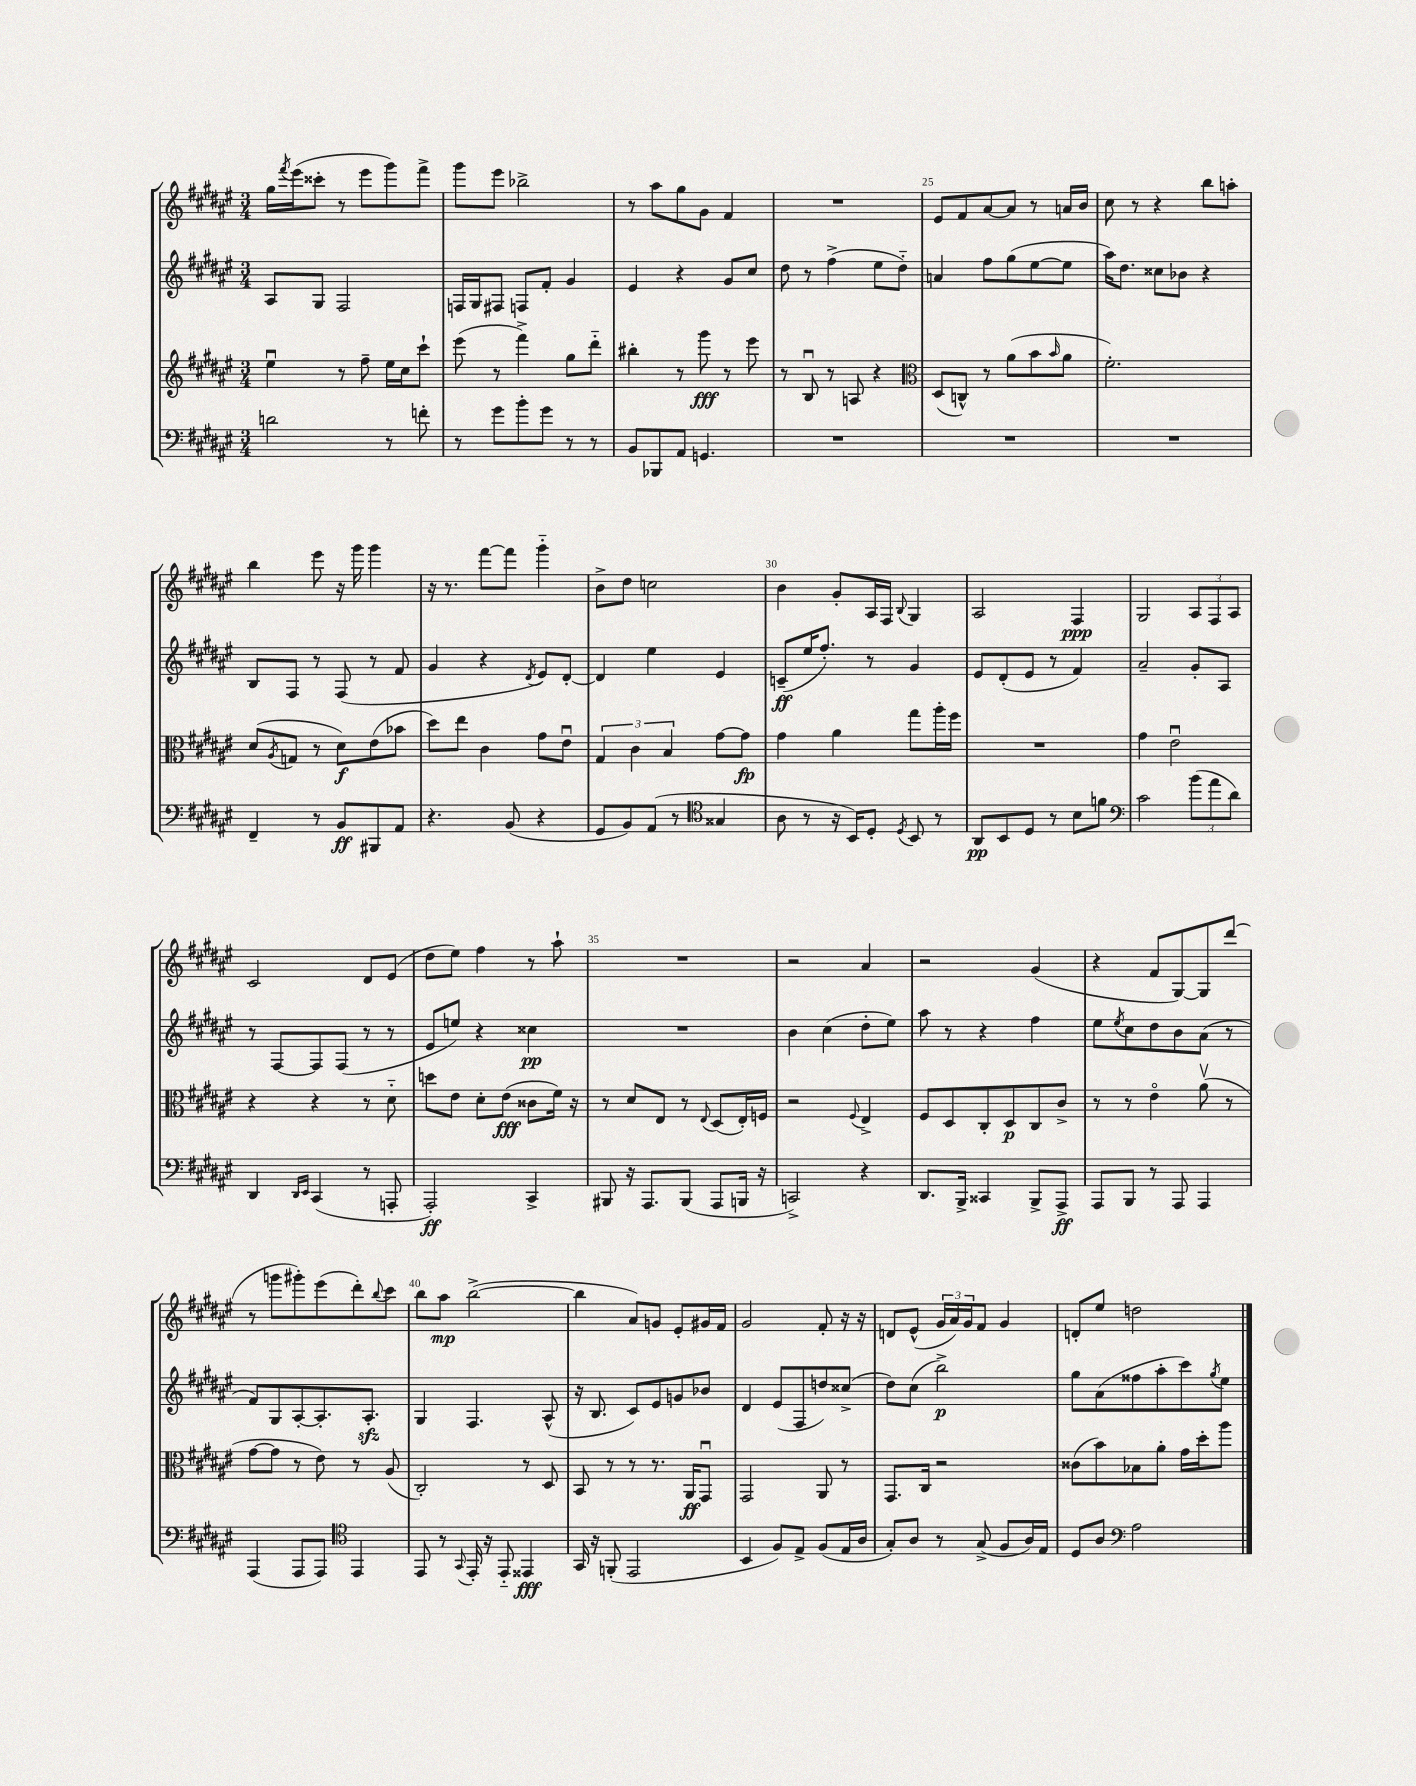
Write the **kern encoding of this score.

**kern	**kern	**kern	**kern
*staff4	*staff3	*staff2	*staff1
*clefF4	*clefG2	*clefG2	*clefG2
*k[f#c#g#d#a#e#]	*k[f#c#g#d#a#e#]	*k[f#c#g#d#a#e#]	*k[f#c#g#d#a#e#]
*M3/4	*M3/4	*M3/4	*M3/4
2d	4ee#u	8A#	16gg#
.	.	.	8qfff#
.	.	.	(16eee#
.	.	8G#	8ccc##'
.	8r	2F#	8r
.	8ff#~	.	8eee#
8r	16ee#	.	8ggg#)
.	16cc#	.	.
8f'	8ccc#`	.	8fff#^
=	=	=	=
8r	(8eee#	16F	8ggg#
.	.	16G#	.
8g#	8r	8F#	8eee#
8b'	4fff#^)	8F	2bb-^
8g#	.	8f#'	.
8r	8gg#	4g#	.
8r	8ddd#'~	.	.
=	=	=	=
8BB	4bb#'	4e#	8r
8BBB-	.	.	8aa#
8AA#	8r	4r	8gg#
4.GG	8ggg#	.	8g#
.	8r	8g#	4f#
.	8eee#	8cc#	.
=	=	=	=
2.r	8r	8dd#	2.r
.	8Bu	8r	.
.	8r	(4ff#^	.
.	8A	.	.
.	4r	8ee#	.
.	.	8dd#'~)	.
=	=	=	=
*	*clefC3	*	*
2.r	(8D#	4a	8e#
.	8C^^)	.	8f#
.	8r	8ff#	[8a#
.	(8a#	(8gg#	8a#]
.	8b	[8ee#	8r
.	16qqb	.	.
.	8a#	8ee#]	16a
.	.	.	16b
=	=	=	=
2.r	2.f#')	16aa#)	8cc#
.	.	8.dd#	.
.	.	.	8r
.	.	8cc##	4r
.	.	8b-	.
.	.	4r	8bb
.	.	.	8aa'
=	=	=	=
4FF#~	(8d#	8B	4bb
.	8qA#	.	.
.	8G	8F#	.
8r	8r	8r	8eee#
8BB	8d#)	(8F#	16r
.	.	.	16ggg#
8BBB#	(8e#	8r	4ggg#
8AA#	8b-	8f#	.
=	=	=	=
4.r	8dd#)	4g#	16r
.	.	.	8.r
.	8ee#	.	.
.	4c#	4r	[8fff#
(8BB	.	.	8fff#]
.	.	8qd#	.
4r	8g#	8e#)	4ggg#'~
.	8e#u	[8d#'	.
=	=	=	=
8GG#	6G#	4d#]	8b^
8BB)	.	.	8dd#
.	6c#	.	.
(8AA#	.	4ee#	2cc
.	6B	.	.
8r	.	.	.
*clefC4	*	*	*
4G##	[8g#	4e#	.
.	8g#]	.	.
=	=	=	=
8A#	4g#	(8c~	4b
8r	.	16ee#	.
.	.	8.ff#')	.
16r	4a#	.	8g#'
16BB)	.	.	.
8D#'	.	8r	16A#
.	.	.	16F#
8qD#	.	.	8qqB
8BB	8gg#	4g#	4G#
8r	16aa#'	.	.
.	16ff#	.	.
=	=	=	=
8AA#	2.r	8e#	2A#
8BB	.	(8d#'	.
8D#	.	8e#	.
8r	.	8r	.
8B	.	4f#)	4F#
8f	.	.	.
=	=	=	=
*clefF4	*	*	*
2c#	4g#	2a#~	2G#
.	2e#u	.	.
(12b	.	8g#'	12A#
12a#	.	.	12F#
.	.	8A#	.
12d#)	.	.	12A#
=	=	=	=
4DD#	4r	8r	2c#
.	.	[8F#	.
16qqDD#	.	.	.
16qqEE#	.	.	.
(4CC#	4r	8F#]	.
.	.	(8F#	.
8r	8r	8r	8d#
8AAA'	8d#'~	8r	(8e#
=	=	=	=
2AAA#')	8dd	8e#	8dd#
.	8e#	8ee)	8ee#)
.	8d#'	4r	4ff#
.	(8e#	.	.
4CC#^	8c##	4cc##	8r
.	16f#)	.	8aa#`
.	16r	.	.
=	=	=	=
8BBB#	8r	2.r	2.r
16r	8d#	.	.
8.AAA#	.	.	.
.	8E#	.	.
(8BBB#	8r	.	.
.	8qqE#	.	.
8AAA#	(8D#	.	.
16BBB	16E#')	.	.
16r	16F	.	.
=	=	=	=
2CC^)	2r	4b	2r
.	.	(4cc#	.
.	8qqF#	.	.
4r	4E#^	8dd#'	4a#
.	.	8ee#)	.
=	=	=	=
8.DD#	8F#	8aa#	2r
.	8D#	8r	.
16BBB^	.	.	.
4CC##	8C#'	4r	.
.	8D#	.	.
8BBB^	8C#	4ff#	(4g#
8AAA#^	8c#^	.	.
=	=	=	=
8AAA#	8r	8ee#	4r
.	.	8qee#	.
8BBB	8r	8cc#	.
8r	4e#o	8dd#	8f#
8AAA#	.	8b	[8G#)
4AAA#	(8a#v	(8a#	8G#]
.	8r	8r	(8ddd#
=	=	=	=
(4AAA#	[8g#	8f#)	8r
.	8g#]	8G#	8ggg
8AAA#	8r	[8A#'	8ggg#')
8AAA#)	8e#)	8.A#']	(8eee#
*clefC4	*	*	*
4EE#	8r	.	8ddd#')
.	.	8.A#'	.
.	.	.	8qqbb
.	(8A#	.	8ccc#
=	=	=	=
8EE#	2C#')	4G#	8bb
8r	.	.	8aa#
8qqGG#	.	.	.
16EE#'	.	4.F#	([2bb^
16r	.	.	.
8EE#'~	.	.	.
4EE##	8r	.	.
.	8D#	(8A#^^	.
=	=	=	=
16GG#	8BB	16r	4bb]
16r	.	8.B	.
(8FF'	8r	.	.
2EE#	8r	8c#)	8a#)
.	8.r	8e#	8g
.	.	8g	8e#'
.	16AA#	.	.
.	8GG#u	8b-	16g#
.	.	.	16f#
=	=	=	=
4BB	2GG#	4d#	2g#
8F#)	.	(8e#	.
8E#^	.	8F#	.
(8F#	8AA#	8dd)	8f#'
16E#	8r	(8cc##^	16r
16A#	.	.	16r
=	=	=	=
8G#')	8.GG#	8dd#)	8d
8A#	.	(8cc#	(8e#^^
.	16C#	.	.
8r	2r	2bb^)	24g#
.	.	.	24a#)
.	.	.	24g#
(8G#^	.	.	8f#
8F#	.	.	4g#
16A#)	.	.	.
16E#	.	.	.
=	=	=	=
8D#	(8c##	8gg#	8d'
8A#	8b)	(8a#	8ee#
*clefF4	*	*	*
2A#	8B-	8ff##	2dd
.	8a#'	8aa#'	.
.	16g#	8ccc#)	.
.	16dd#'	.	.
.	.	8qgg#	.
.	8aa#	8ee#	.
==	==	==	==
*-	*-	*-	*-
